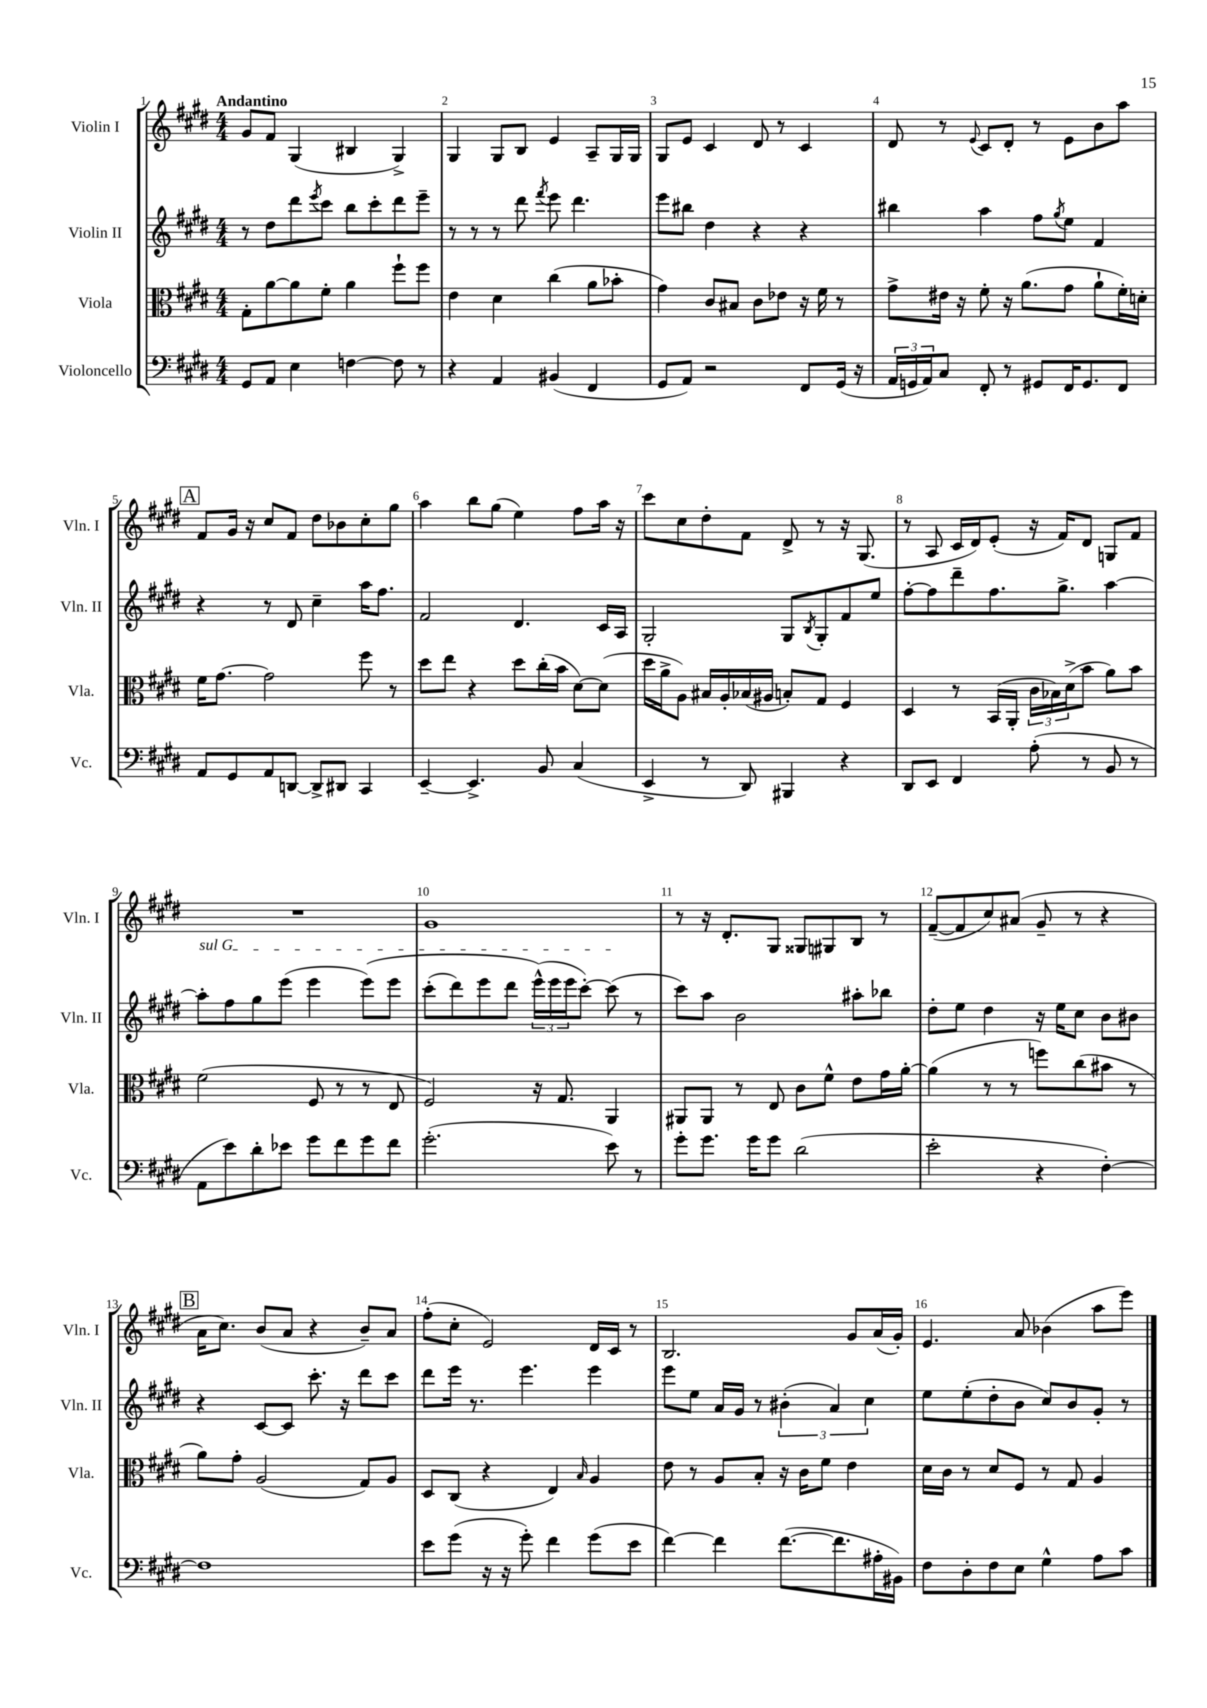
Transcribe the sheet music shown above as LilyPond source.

<<
\new StaffGroup <<
\new Staff = "s0" \with { instrumentName = "Violin I" shortInstrumentName = "Vln. I" } {
    \clef treble \key e \major \numericTimeSignature \time 4/4 \tempo "Andantino"
    gis'8 fis'8 gis4( bis4 gis4->) |
    gis4 gis8 b8 e'4 a8-- gis16 gis16 |
    gis8 e'8 cis'4 dis'8 r8 cis'4 |
    dis'8 r8 \appoggiatura { e'8 } cis'8 dis'8-. r8 e'8 b'8 a''8 |
    \mark \markup { \box "A" } fis'8 gis'16 r16 cis''8 fis'8 dis''8 bes'8 cis''8-. gis''8 |
    a''4 b''8 gis''8( e''4) fis''8 a''16 r16 |
    cis'''8 cis''8 dis''8-. fis'8 dis'8-> r8 r16 gis8.( |
    r8 a8 cis'16 dis'16) e'8-.( r16 fis'16) dis'8 g8 fis'8 |
    R1 |
    gis'1 |
    r8 r16 dis'8.-. gis8 gisis8 gis8 b8 r8 |
    fis'8~--( fis'8 cis''8) ais'8( gis'8-- r8 r4 |
    \mark \markup { \box "B" } a'16 cis''8.) b'8( a'8 r4 b'8--) a'8 |
    fis''8-.( cis''8-. e'2) dis'16 cis'16 r8 |
    b2. gis'8 a'16( gis'16-.) |
    e'4. a'8 bes'4( a''8 e'''8) \bar "|." |
}
\new Staff = "s1" \with { instrumentName = "Violin II" shortInstrumentName = "Vln. II" } {
    \clef treble \key e \major \numericTimeSignature \time 4/4
    r8 dis''8 dis'''8 \acciaccatura { e'''8 } cis'''8 b''8 cis'''8-. dis'''8 e'''8-- |
    r8 r8 r8 dis'''8 \acciaccatura { fis'''8 } e'''8 dis'''4. |
    e'''8 bis''8 dis''4 r4 r4 |
    bis''4 a''4 fis''8 \acciaccatura { gis''8 } e''8 fis'4 |
    \mark \markup { \box "A" } r4 r8 dis'8 cis''4-- a''16 fis''8. |
    fis'2 dis'4. cis'16 a16 |
    gis2-. gis8 \acciaccatura { b8 } gis8-. fis'8 e''8 |
    fis''8~-. fis''8 dis'''8-- fis''8. gis''8.-> a''4~ |
    \once \override TextSpanner.bound-details.left.text = \markup { \italic "sul G" } a''8-.\startTextSpan fis''8 gis''8 e'''8( e'''4 e'''8)\( e'''8 |
    cis'''8-.( dis'''8) e'''8 dis'''8 \tuplet 3/2 { e'''16-^(\) e'''16 e'''16 } cis'''8~-.) cis'''8\stopTextSpan( r8 |
    cis'''8) a''8 b'2 ais''8-. bes''8 |
    dis''8-. e''8 dis''4 r16 e''16 cis''8 b'8 bis'8 |
    \mark \markup { \box "B" } r4 cis'8~ cis'8 cis'''8.-. r16 dis'''8 cis'''8 |
    dis'''8 e'''16 r8. e'''4. e'''4 |
    e'''8 e''8 a'16 gis'16 r8 \tuplet 3/2 { bis'4-.( a'4) cis''4 } |
    e''8 e''8-.( dis''8-. b'8 cis''8) b'8 gis'8-. r8 \bar "|." |
}
\new Staff = "s2" \with { instrumentName = "Viola" shortInstrumentName = "Vla." } {
    \clef alto \key e \major \numericTimeSignature \time 4/4
    gis8-. a'8~ a'8 fis'8-. a'4 fis''8-! fis''8 |
    e'4 dis'4 cis''4( a'8 bes'8-. |
    gis'4) cis'8 bis8 cis'8 ees'8 r16 fis'16 r8 |
    gis'8-> eis'16 r16 fis'8-. r16 a'8.( gis'8 a'8-! fis'16-.) d'16-. |
    \mark \markup { \box "A" } fis'16 gis'8.~ gis'2 fis''8 r8 |
    dis''8 e''8 r4 dis''8 cis''16-.( b'16 dis'8~) dis'8( |
    dis''16 a'16-> a8) bis16 a16-. bes16( ais16 b8-.) gis8 fis4 |
    dis4 r8 b,16( a,16-. \tuplet 3/2 { cis'16 bes16) dis'16->( } b'8 a'8) b'8 |
    fis'2( fis8 r8 r8 e8 |
    fis2) r16 gis8. a,4 |
    ais,8 ais,8 r8 e8 cis'8 fis'8-^ e'8 gis'16 a'16~-. |
    a'4( r8 r8 f''8) cis''8( bis'8 r8 |
    \mark \markup { \box "B" } a'8) gis'8-. a2( gis8) a8 |
    dis8 cis8( r4 e4) \grace { b16 } a4 |
    e'8 r8 a8 b8-. r16 cis'16 fis'8 e'4 |
    dis'16 cis'16 r8 dis'8 fis8 r8 gis8 a4 \bar "|." |
}
\new Staff = "s3" \with { instrumentName = "Violoncello" shortInstrumentName = "Vc." } {
    \clef bass \key e \major \numericTimeSignature \time 4/4
    gis,8 a,8 e4 f4~ f8 r8 |
    r4 a,4 bis,4( fis,4 |
    gis,8 a,8) r2 fis,8 gis,16( r16 |
    \tuplet 3/2 { a,16 g,16 a,16) } cis8 fis,8-. r8 gis,8 fis,16 gis,8. fis,8 |
    \mark \markup { \box "A" } a,8 gis,8 a,8 d,8~ d,8-> dis,8 cis,4 |
    e,4~-- e,4.-> b,8 cis4( |
    e,4-> r8 dis,8) bis,,4 r4 |
    dis,8 e,8 fis,4 a8-.( r8 b,8 r8 |
    a,8 e'8) dis'8-. ees'8 gis'8 fis'8 gis'8 fis'8 |
    gis'2.-.( e'8) r8 |
    gis'8-. gis'8. gis'16 gis'8 dis'2( |
    e'2-. r4 fis4~-.) |
    \mark \markup { \box "B" } fis1 |
    e'8 gis'8( r16 r16 gis'8-.) fis'4 gis'8( e'8 |
    fis'4~) fis'4 fis'8.~( fis'8. ais16-. bis,16) |
    fis8 dis8-. fis8 e8 gis4-^ a8 cis'8 \bar "|." |
}
>>
>>
\layout { \context { \Score \override BarNumber.break-visibility = ##(#f #t #t) barNumberVisibility = #all-bar-numbers-visible } }
